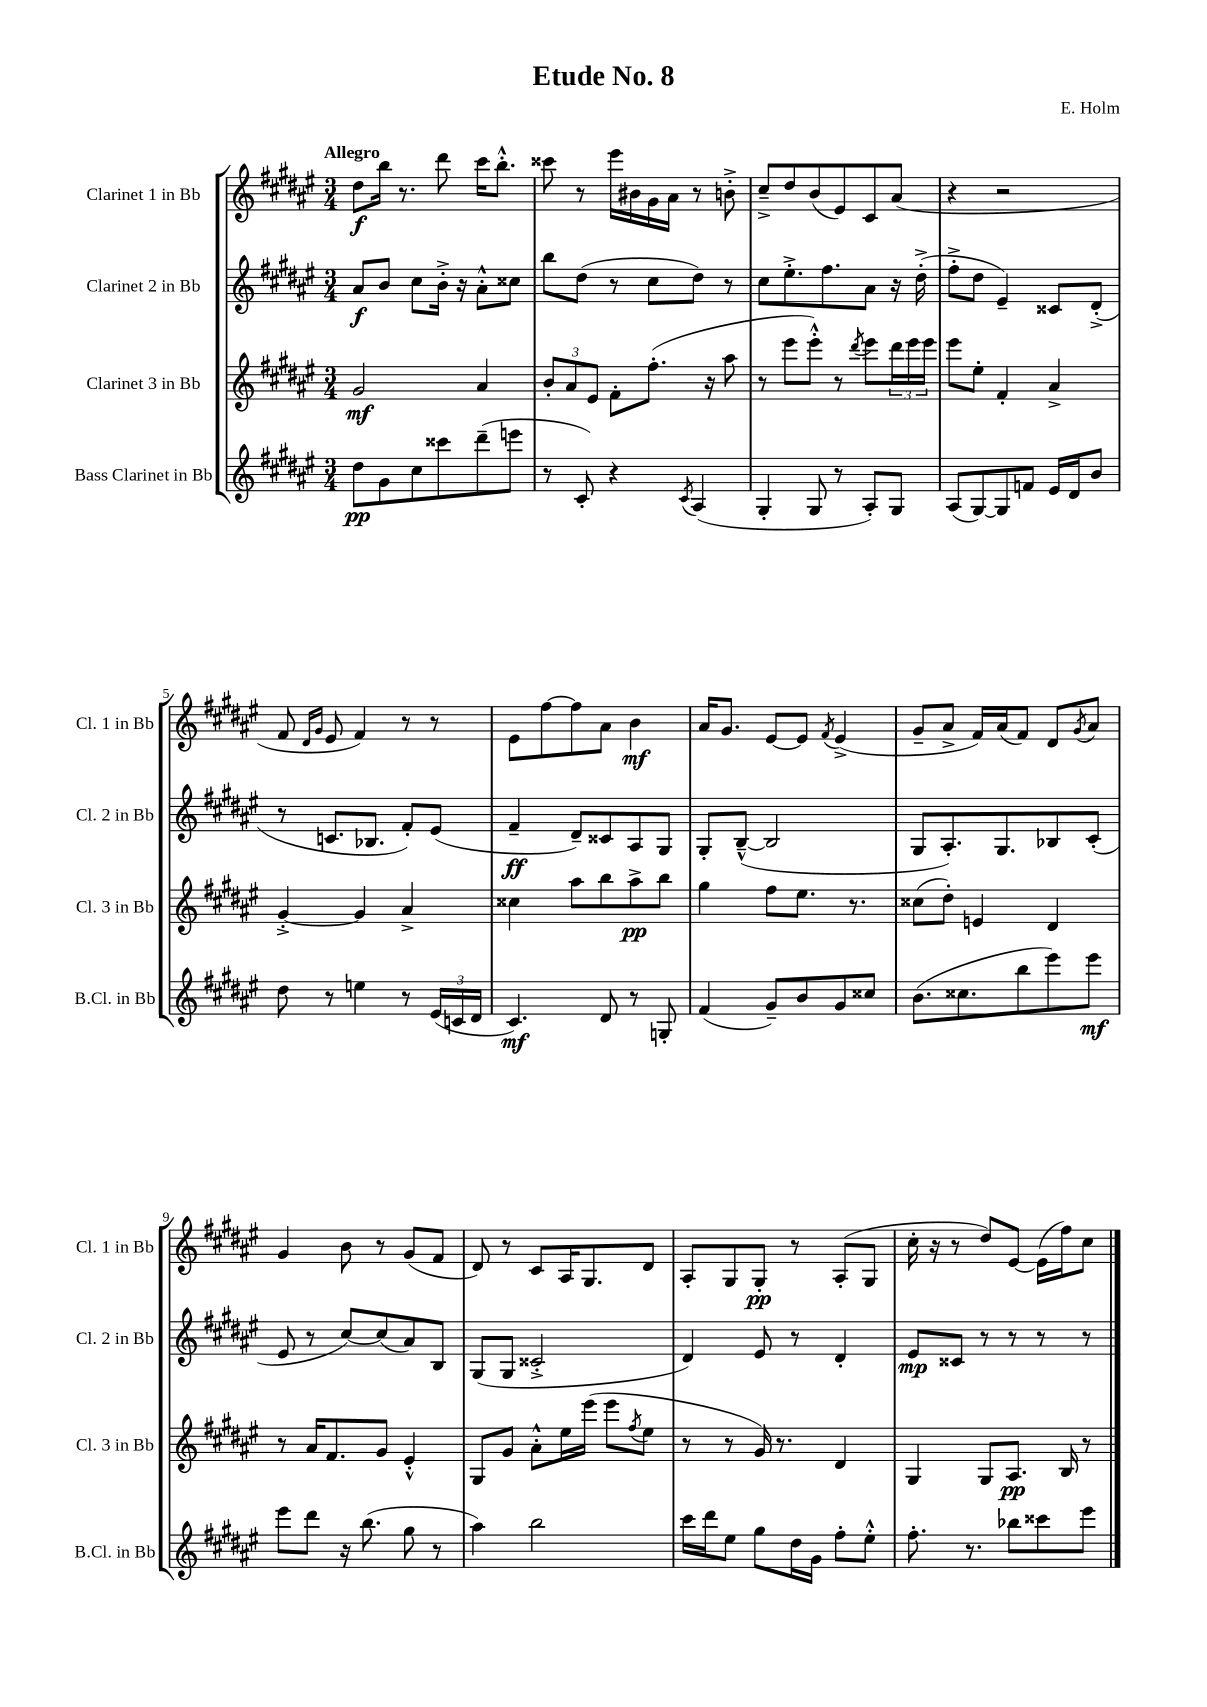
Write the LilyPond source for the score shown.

\header { title = "Etude No. 8" composer = "E. Holm" }
<<
\new StaffGroup <<
\new Staff = "s0" \with { instrumentName = "Clarinet 1 in Bb" shortInstrumentName = "Cl. 1 in Bb" } {
    \clef treble \key fis \major \numericTimeSignature \time 3/4 \tempo "Allegro"
    dis''8\f b''16 r8. dis'''8 cis'''16 b''8.-.-^ |
    cisis'''8 r8 eis'''16 bis'16 gis'16 ais'16 r8 b'8-.-> |
    cis''8---> dis''8 b'8( eis'8) cis'8 ais'8( |
    r4 r2 |
    fis'8 \grace { dis'16 gis'16 } eis'8 fis'4) r8 r8 |
    eis'8 fis''8~ fis''8 ais'8 b'4\mf |
    ais'16 gis'8. eis'8~ eis'8 \acciaccatura { fis'8 } eis'4->( |
    gis'8-- ais'8-> fis'16) ais'16( fis'8) dis'8 \acciaccatura { gis'8 } ais'8 |
    gis'4 b'8 r8 gis'8( fis'8 |
    dis'8) r8 cis'8 ais16 gis8. dis'8 |
    ais8-. gis8 gis8-.\pp r8 ais8-.( gis8 |
    cis''16-. r16 r8 dis''8) eis'8~ eis'16( fis''16) cis''8 \bar "|." |
}
\new Staff = "s1" \with { instrumentName = "Clarinet 2 in Bb" shortInstrumentName = "Cl. 2 in Bb" } {
    \clef treble \key fis \major \numericTimeSignature \time 3/4
    ais'8\f b'8 cis''8 b'16-.-> r16 ais'8-.-^ cisis''8 |
    b''8 dis''8( r8 cis''8 dis''8) r8 |
    cis''8 eis''8.-.-> fis''8. ais'8 r16 dis''16-.->( |
    fis''8-.-> dis''8 eis'4--) cisis'8 dis'8-.->( |
    r8 c'8. bes8. fis'8-.) eis'8( |
    fis'4--\ff dis'8--) cisis'8 ais8 gis8 |
    gis8-. b8~---^( b2 |
    gis8 ais8.-.) gis8. bes8 cis'8-.( |
    eis'8 r8 cis''8~) cis''8( ais'8) b8 |
    gis8( gis8 cisis'2-.-> |
    dis'4) eis'8 r8 dis'4-. |
    eis'8\mp cisis'8 r8 r8 r8 r8 \bar "|." |
}
\new Staff = "s2" \with { instrumentName = "Clarinet 3 in Bb" shortInstrumentName = "Cl. 3 in Bb" } {
    \clef treble \key fis \major \numericTimeSignature \time 3/4
    gis'2\mf ais'4 |
    \tuplet 3/2 { b'8-. ais'8 eis'8 } fis'8-. fis''8.-.( r16 ais''8 |
    r8 eis'''8 eis'''8-.-^) r8 \acciaccatura { dis'''8 } eis'''8 \tuplet 3/2 { dis'''16 eis'''16 eis'''16 } |
    eis'''8 eis''8-. fis'4-. ais'4-> |
    gis'4~-.-> gis'4 ais'4-> |
    cisis''4 ais''8 b''8 ais''8->\pp b''8 |
    gis''4 fis''8 eis''8. r8. |
    cisis''8( dis''8-.) e'4 dis'4 |
    r8 ais'16 fis'8. gis'8 eis'4-.-^ |
    gis8 gis'8 ais'8-.-^ eis''16 eis'''16( eis'''8 \acciaccatura { fis''8 } eis''8 |
    r8 r8 gis'16) r8. dis'4 |
    gis4 gis8 ais8.\pp b16 r8 \bar "|." |
}
\new Staff = "s3" \with { instrumentName = "Bass Clarinet in Bb" shortInstrumentName = "B.Cl. in Bb" } {
    \clef treble \key fis \major \numericTimeSignature \time 3/4
    dis''8\pp gis'8 cis''8 cisis'''8 dis'''8--( e'''8 |
    r8 cis'8-.) r4 \acciaccatura { cis'8 } ais4( |
    gis4-. gis8 r8 ais8-.) gis8 |
    ais8( gis8~) gis8 f'8 eis'16 dis'16 b'8 |
    dis''8 r8 e''4 r8 \tuplet 3/2 { eis'16( c'16 dis'16 } |
    cis'4.\mf) dis'8 r8 g8-. |
    fis'4( gis'8--) b'8 gis'8 cisis''8 |
    b'8.( cisis''8. b''8 eis'''8) eis'''8\mf |
    eis'''8 dis'''8 r16 b''8.( gis''8 r8 |
    ais''4) b''2 |
    cis'''16 dis'''16 eis''8 gis''8 dis''16 gis'16 fis''8-. eis''8-.-^ |
    fis''8.-. r8. bes''8 cisis'''8 eis'''8 \bar "|." |
}
>>
>>
